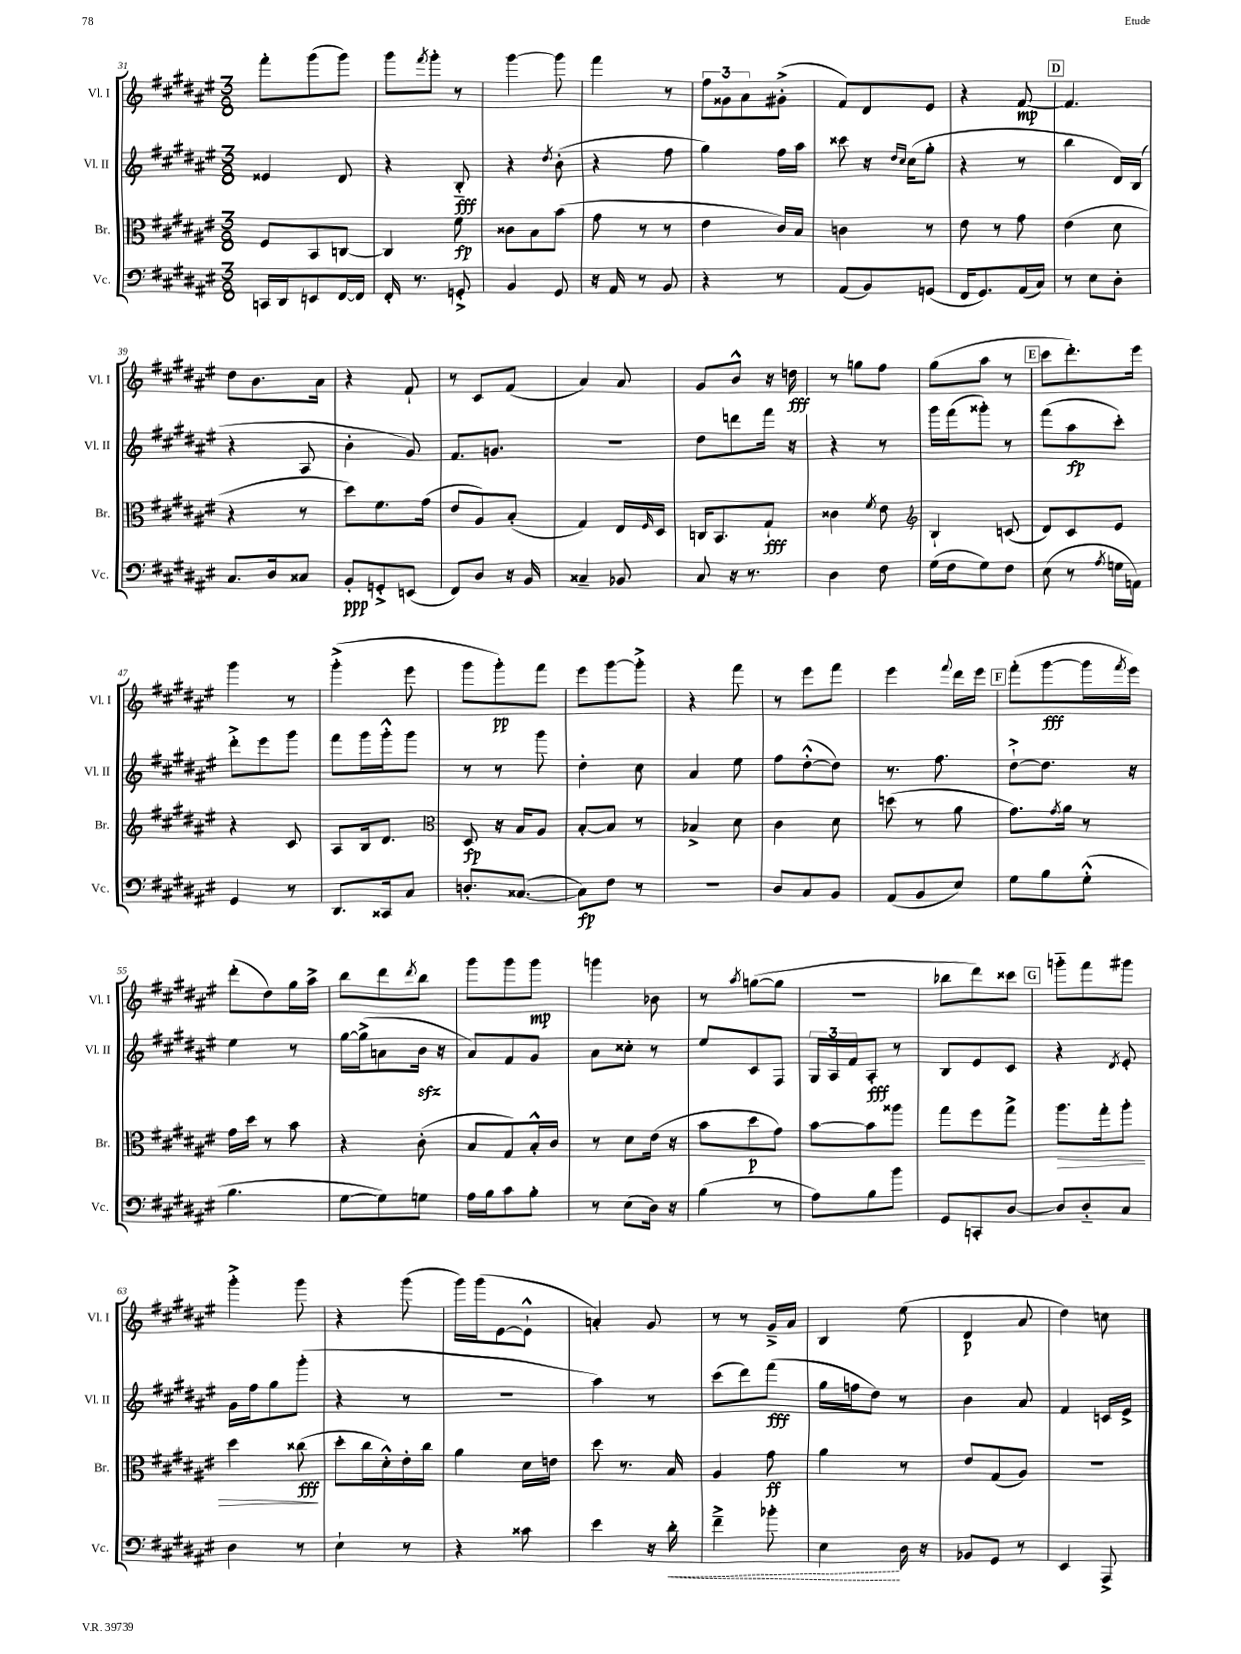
<<
\new StaffGroup <<
\new Staff = "s0" \with { instrumentName = "Vl. I" shortInstrumentName = "Vl. I" } {
    \clef treble \key fis \major \numericTimeSignature \time 3/8
    fis'''8-. gis'''8( gis'''8) |
    gis'''8 \acciaccatura { fis'''8 } gis'''8-. r8 |
    gis'''4~ gis'''8 |
    fis'''4 r8 |
    \tuplet 3/2 { fis''8 gisis'8 ais'8 } gis'8-.->( |
    fis'8) dis'8 eis'8 |
    r4 fis'8~\mp |
    \mark \markup { \box "D" } fis'4. |
    dis''8 b'8. ais'16 |
    r4 fis'8-! |
    r8 cis'8 fis'8( |
    ais'4) ais'8 |
    gis'8 b'8-^ r16 d''16\fff |
    r8 g''8 fis''8 |
    gis''8( ais''8 r8 |
    \mark \markup { \box "E" } cis'''8 dis'''8.-.) eis'''16 |
    gis'''4 r8 |
    gis'''4-.->( eis'''8 |
    gis'''8 gis'''8-.\pp) fis'''8 |
    eis'''8 gis'''8~ gis'''8-.-> |
    r4 fis'''8 |
    r8 eis'''8 fis'''8 |
    eis'''4 \appoggiatura { fis'''8 } dis'''16 eis'''16 |
    \mark \markup { \box "F" } fis'''8-.( gis'''8~\fff gis'''16 \acciaccatura { fis'''8 } eis'''16) |
    dis'''8-.( dis''8) gis''16 ais''16-> |
    b''8 dis'''8 \acciaccatura { dis'''8 } b''8 |
    gis'''8 gis'''8 gis'''8\mp |
    g'''4 bes'8 |
    r8 \acciaccatura { ais''8 } g''8~( g''8 |
    R4. |
    bes''8 dis'''8) cisis'''8 |
    \mark \markup { \box "G" } g'''8-_ fis'''8 gis'''8 |
    gis'''4-.-> gis'''8 |
    r4 gis'''8( |
    gis'''16) gis'''16( eis'8~ eis'8-!-^ |
    a'4-.) gis'8 |
    r8 r8 gis'16---> ais'16 |
    b4 eis''8( |
    dis'4\p ais'8 |
    dis''4) c''8 \bar "|." |
}
\new Staff = "s1" \with { instrumentName = "Vl. II" shortInstrumentName = "Vl. II" } {
    \clef treble \key fis \major \numericTimeSignature \time 3/8
    eisis'4 dis'8 |
    r4 b8-_\fff |
    r4 \acciaccatura { dis''8 } b'8-.( |
    r4 fis''8 |
    gis''4) fis''16 ais''16 |
    cisis'''8 r16 \grace { dis''16 cis''16 } cis''16( gis''8-. |
    r4 r8 |
    \mark \markup { \box "D" } b''4 dis'16) b16( |
    r4 ais8 |
    b'4-. gis'8) |
    fis'8. g'8. |
    r4. |
    dis''8 d'''8 fis'''16 r16 |
    r4 r8 |
    gis'''16 fis'''16( gisis'''8-.) r8 |
    \mark \markup { \box "E" } fis'''8( ais''8\fp cis'''8-.) |
    dis'''8-.-> eis'''8 gis'''8 |
    fis'''8 gis'''16 gis'''16-.-^ gis'''8 |
    r8 r8 gis'''8 |
    dis''4-. cis''8 |
    ais'4 eis''8 |
    fis''8 dis''8~-.-^( dis''8) |
    r8. fis''8. |
    \mark \markup { \box "F" } dis''8~-!-> dis''8. r16 |
    eis''4 r8 |
    gis''16~ gis''16->( a'8 b'16\sfz r16 |
    ais'8) fis'8 gis'8 |
    ais'8 cisis''8-. r8 |
    eis''8 cis'8 fis8 |
    \tuplet 3/2 { gis16 ais16 fis'16 } ais8-.\fff r8 |
    b8 eis'8 cis'8 |
    \mark \markup { \box "G" } r4 \acciaccatura { dis'8 } eis'8-. |
    gis'16 fis''16 gis''8 gis'''8-.( |
    r4 r8 |
    R4. |
    ais''4) r8 |
    cis'''8( dis'''8) fis'''8\fff( |
    gis''16 f''16 dis''8) r8 |
    b'4 ais'8 |
    fis'4 c'16 eis'16-> \bar "|." |
}
\new Staff = "s2" \with { instrumentName = "Br." shortInstrumentName = "Br." } {
    \clef alto \key fis \major \numericTimeSignature \time 3/8
    fis8 b,8 c8~ |
    c4 fis'8\fp |
    cisis'8 b8 b'8( |
    gis'8 r8 r8 |
    eis'4 cis'16) b16 |
    c'4 r8 |
    eis'8 r8 gis'8 |
    \mark \markup { \box "D" } eis'4( dis'8 |
    r4 r8 |
    dis''8) fis'8. gis'16( |
    eis'8 ais8) b8-.( |
    gis4) eis16 \grace { fis16 } dis16 |
    c16 b,8. gis8-!\fff |
    cisis'4 \acciaccatura { fis'8 } eis'8 |
    \clef treble b4-! c'8( |
    \mark \markup { \box "E" } dis'8) cis'8 eis'8 |
    r4 cis'8 |
    ais8 b16 dis'8. |
    \clef alto dis8\fp r16 b16 ais8 |
    b8~-. b8 r8 |
    bes4-> dis'8 |
    cis'4 dis'8 |
    d''8( r8 ais'8 |
    \mark \markup { \box "F" } gis'8.) \acciaccatura { gis'8 } ais'16 r8 |
    gis'16 dis''16 r8 b'8 |
    r4 cis'8-.( |
    b8 gis8) b16-.-^ cis'16 |
    r8 dis'8 eis'16( r16 |
    b'8 dis''8\p gis'8) |
    b'8~ b'8 aisis''8 |
    gis''8 fis''8 gis''8-> |
    \mark \markup { \box "G" } ais''8.\> gis''16-. ais''8-. |
    dis''4 cisis''8\fff\!( |
    dis''8-. cis''16 dis'16-.-^) eis'16-. cis''16 |
    ais'4 dis'16 e'16 |
    dis''8 r8. b16 |
    ais4 gis'8\ff |
    ais'4 r8 |
    eis'8 gis8( ais8) |
    R4. \bar "|." |
}
\new Staff = "s3" \with { instrumentName = "Vc." shortInstrumentName = "Vc." } {
    \clef bass \key fis \major \numericTimeSignature \time 3/8
    c,16 dis,16 e,8 fis,16~ fis,16 |
    fis,16-. r8. g,8-.-> |
    b,4 gis,8 |
    r16 ais,16 r8 b,8 |
    r4 r8 |
    ais,8( b,8) g,8( |
    fis,16 gis,8.) ais,16( cis16) |
    \mark \markup { \box "D" } r8 eis8 dis8-. |
    cis8. dis16 cisis8 |
    b,8-.\ppp g,8-.-> e,8( |
    fis,8) dis8 r16 b,16 |
    cisis4-- bes,8 |
    cis8 r16 r8. |
    dis4 fis8 |
    gis16( fis16 gis8) fis8 |
    \mark \markup { \box "E" } eis8( r8 \acciaccatura { ais8 } g16 a,16) |
    gis,4 r8 |
    dis,8. cisis,16 cis8 |
    d8.-. cisis8.~( |
    cisis8\fp) fis8 r8 |
    R4. |
    dis8 cis8 b,8 |
    ais,8( b,8 eis8) |
    \mark \markup { \box "F" } gis8 b8 gis8-.-^( |
    b4. |
    gis8~ gis8) g8 |
    ais16 b16 cis'8 b8-. |
    r8 eis8( dis16) r16 |
    b4( r8 |
    ais8) b8 b'8 |
    gis,8 c,8-. dis8~ |
    \mark \markup { \box "G" } dis8 dis8-_ cis8 |
    dis4 r8 |
    eis4-! r8 |
    r4 cisis'8 |
    eis'4 r16 \once \override Hairpin.style = #'dashed-line dis'16-.\< |
    fis'4---> bes'8-. |
    eis4\! dis16 r16 |
    bes,8 gis,8 r8 |
    eis,4 ais,,8-> \bar "|." |
}
>>
>>
\layout { \context { \Score currentBarNumber = #31 } }
